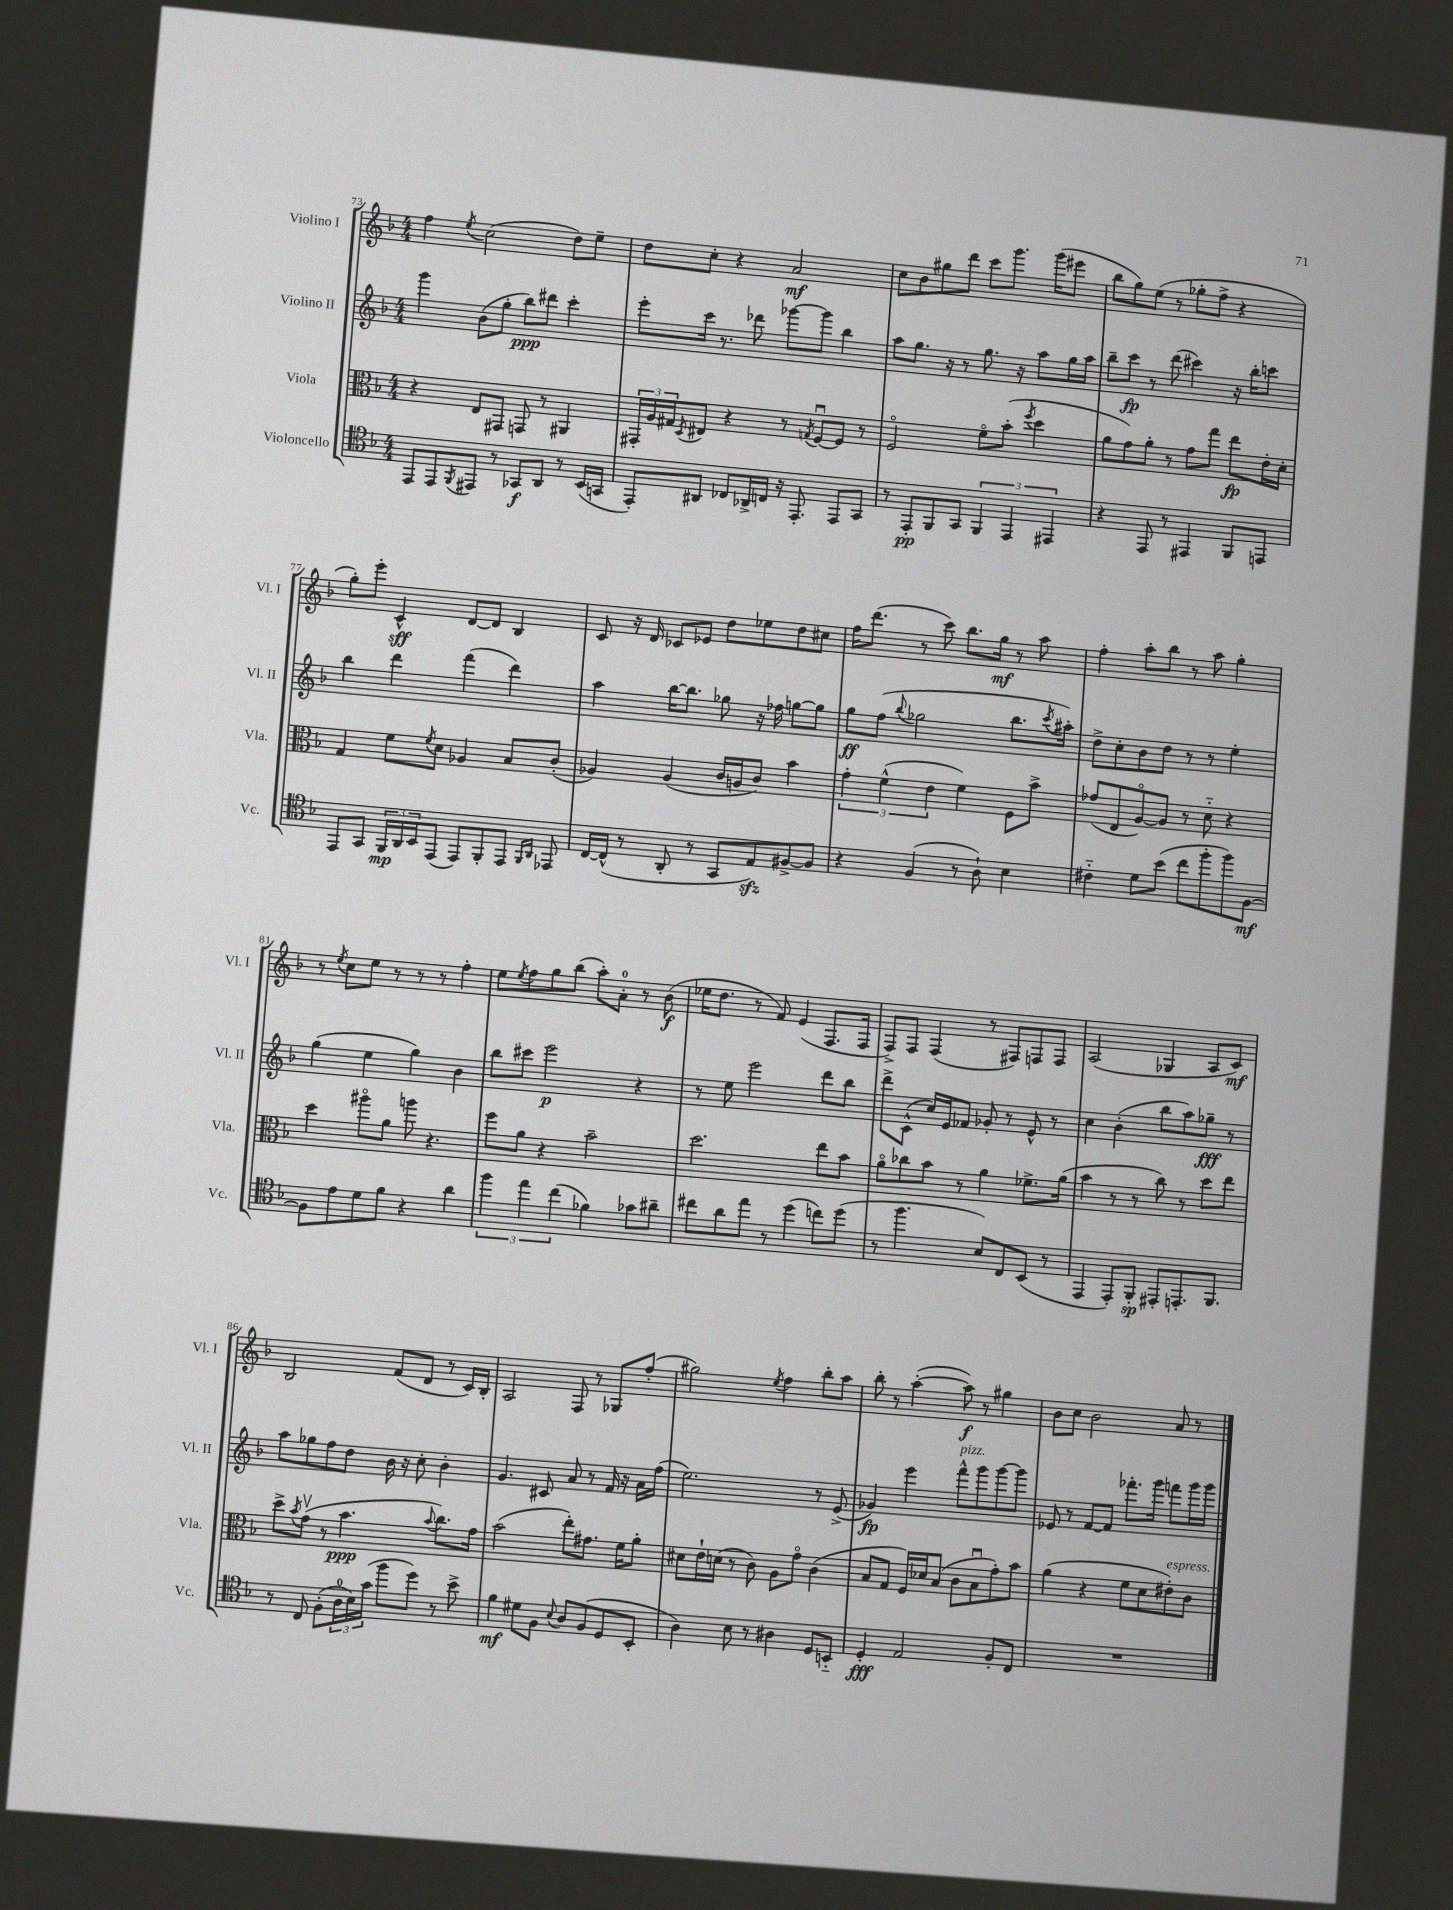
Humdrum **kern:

**kern	**dynam	**kern	**dynam	**kern	**dynam	**kern	**dynam
*part4	*part4	*part3	*part3	*part2	*part2	*part1	*part1
*staff4	*staff4	*staff3	*staff3	*staff2	*staff2	*staff1	*staff1
*I"Violoncello	*	*I"Viola	*	*I"Violino II	*	*I"Violino I	*
*I'Vc.	*	*I'Vla.	*	*I'Vl. II	*	*I'Vl. I	*
*clefC4	*	*clefC3	*	*clefG2	*	*clefG2	*
*k[b-]	*	*k[b-]	*	*k[b-]	*	*k[b-]	*
*M4/4	*	*M4/4	*	*M4/4	*	*M4/4	*
=73	=73	=73	=73	=73	=73	=73	=73
8EE/L	.	4r	.	4ggg\	.	4ff\	.
8EE/	.	.	.	.	.	.	.
8qFF/	.	.	.	.	.	8qee/	.
8EE#X/J	.	8E/L	.	(8b-\L	.	(2cc\	.
8r	.	8GG#X/J	.	8gg'\J	.	.	.
8GG-X/L	f	8GGn/	.	8bb-\L)	ppp	.	.
8AA/J	.	8r	.	8ddd#X\J	.	.	.
8r	.	4AA#X/	.	4ccc'\	.	8dd\L)	.
(16BB-/LL	.	.	.	.	.	8ee~\J	.
16GGn/JJ	.	.	.	.	.	.	.
=74	=74	=74	=74	=74	=74	=74	=74
8EE'/L)	.	24GG#X'/LL	.	8eee'\L	.	8dd\L	.
.	.	24A/	.	.	.	.	.
.	.	24G#X/J	.	.	.	.	.
.	.	8qD/	.	.	.	.	.
8AA#X/J	.	8E#X/J	.	16ccc\Jk	.	8cc'\J	.
.	.	.	.	8.r	.	.	.
8C-X/L	.	4r	.	.	.	4r	.
16AA-X^/L	.	.	.	8ddd-X\	.	.	.
16Cn/JJ	.	.	.	.	.	.	.
16r	.	8r	.	[8ggg-X\L	.	2a/	mf
8.EE'/	.	.	.	.	.	.	.
.	.	8qGn/	.	.	.	.	.
.	.	[8Fu/L	.	8ggg-\J]	.	.	.
8EE/L	.	8F/J]	.	4bb-\	.	.	.
8GG/J	.	8r	.	.	.	.	.
=75	=75	=75	=75	=75	=75	=75	=75
8r	.	2F/	.	8aa\L	.	8cc\L	.
8EE'/L	pp	.	.	8.gg\J	.	8b-\	.
8FF/	.	.	.	.	.	8gg#X\	.
.	.	.	.	16r	.	.	.
8GG/J	.	.	.	8r	.	8ddd\J	.
6FF/	.	8f\L	.	8.gg\	.	8ccc\L	.
.	.	(8b-'\J	.	.	.	8.ggg\J	.
6EE/	.	.	.	.	.	.	.
.	.	.	.	16r	.	.	.
.	.	8qff/	.	.	.	.	.
.	.	4dd\	.	8aa\L	.	.	.
.	.	.	.	.	.	(16ggg\KL	.
6EE#X/	.	.	.	.	.	.	.
.	.	.	.	16gg\L	.	8eee#X\J	.
.	.	.	.	16aa\JJ	.	.	.
=76	=76	=76	=76	=76	=76	=76	=76
4r	.	8a\L	.	8bb-~\L	.	8bb-\L	.
.	.	8g\)	.	8ccc\J	fp	8gg\)	.
8EE/	.	8a'\J	.	8r	.	(8ee\J	.
8r	.	8r	.	(8ddd\	.	8r	.
4EE#X/	.	8g\L	.	4ccc#X\)	.	8gg-X'\L	.
.	.	8gg\J	.	.	.	8ff^\J	.
8FF/L	.	8ee\L	fp	16r	.	4r	.
.	.	.	.	16bb-'\KL	.	.	.
8EEn/J	.	16e'\L	.	8cccn\J	.	.	.
.	.	16d'\JJ	.	.	.	.	.
!!LO:LB:g=z
=77	=77	=77	=77	=77	=77	=77	=77
8EE/L	.	4G/	.	4bb-\	.	8gg'\L)	.
8GG/J	.	.	.	.	.	8eee'\J	.
24FF/LL	mp	8f\L	.	4ddd\	.	4c^^/	sff
24AA/	.	.	.	.	.	.	.
24BB-/J	.	.	.	.	.	.	.
.	.	8qf/	.	.	.	.	.
(8EE/J	.	8d\J	.	.	.	.	.
8EE/L)	.	4A-X/	.	(4fff\	.	[8d/L	.
8FF'/	.	.	.	.	.	8d/J]	.
8EE/J	.	8B-/L	.	4ddd\)	.	4B-/	.
16qqFF/LL	.	.	.	.	.	.	.
16qqAA/JJ	.	.	.	.	.	.	.
8EE-X/	.	(8c'/J	.	.	.	.	.
=78	=78	=78	=78	=78	=78	=78	=78
[16C/LL	.	4A-X/)	.	4aa\	.	8c/	.
(16C^^/JJ]	.	.	.	.	.	.	.
8r	.	.	.	.	.	16r	.
.	.	.	.	.	.	16d/	.
8AA'/	.	(4A-/	.	[16bb-\KL	.	8c-X/L	.
.	.	.	.	8.bb-\J]	.	.	.
8r	.	.	.	.	.	8e-X/J	.
8GG/L	.	16c/LL	.	8gg-X\	.	8dd\L	.
.	.	16An/J	.	.	.	.	.
8Ezz/)	.	8c/J)	.	16r	.	8ee-X\	.
.	.	.	.	16ff-X\	.	.	.
[8F#X^/	.	4b-\	.	[8ggn\L	.	8dd\	.
8F#/J]	.	.	.	8gg\J]	.	8cc#X\J	.
=79	=79	=79	=79	=79	=79	=79	=79
4r	.	6g'\	.	8gg\L	ff	16ff\KL	.
.	.	.	.	.	.	(8.ddd\J	.
.	.	.	.	(8ff\J	.	.	.
.	.	(6f^^\	.	.	.	.	.
.	.	.	.	8qqbb-/	.	.	.
(4F/	.	.	.	2gg-X\	.	8r	.
.	.	6e\	.	.	.	.	.
.	.	.	.	.	.	8ccc\)	.
8r	.	4f\)	.	.	.	8.bb-\L	.
8A`\)	.	.	.	.	.	.	.
.	.	.	.	.	.	16gg\Jk	mf
4B-\	.	8F\L	.	8.bb-\L	.	8r	.
.	.	8b-^\J	.	.	.	8aa\	.
.	.	.	.	8qccc/	.	.	.
.	.	.	.	16aa#X'\Jk)	.	.	.
=80	=80	=80	=80	=80	=80	=80	=80
4c#X\	.	(8g-X/L	.	8dd^\L	.	4ff'\	.
.	.	8E/	.	8cc'\	.	.	.
8d\L	.	[8A/)	.	8b-\	.	8aa'\L	.
(8b-\J	.	8A/J]	.	8dd\J	.	8bb-\J	.
8cc\L	.	8r	.	8r	.	8r	.
8ff'\	.	8d\	.	8r	.	8aa\	.
8ff\)	.	4r	.	4ee'\	.	4gg'\	.
[8F\J	mf	.	.	.	.	.	.
!!LO:LB:g=z
=81	=81	=81	=81	=81	=81	=81	=81
8F\L]	.	4dd\	.	(4gg\	.	8r	.
.	.	.	.	.	.	8qee/	.
8e\	.	.	.	.	.	8cc\L	.
8d\	.	8aa#X\L	.	4ee\	.	8ee\J	.
8f\J	.	8a\J	.	.	.	8r	.
4r	.	8aan\	.	4gg\)	.	8r	.
.	.	4.r	.	.	.	8r	.
4a\	.	.	.	4b-\	.	4ff'\	.
=82	=82	=82	=82	=82	=82	=82	=82
6ff\	.	8ff\L	.	8bb-\L	.	8ee\L	.
.	.	.	.	.	.	8qee/	.
.	.	8a\J	.	8ccc#X\J	.	8ff\	.
6ee\	.	.	.	.	.	.	.
.	.	4r	.	2eee\	p	8gg\	.
(6cc\	.	.	.	.	.	.	.
.	.	.	.	.	.	(8bb-\J	.
4f-X\)	.	2b-~\	.	.	.	8aa'\L)	.
.	.	.	.	.	.	8a'\J	.
8g-X\L	.	.	.	4r	.	8r	.
8a#X~\J	.	.	.	.	.	(8b-\	f
=83	=83	=83	=83	=83	=83	=83	=83
8cc#X\L	.	2.dd\	.	8r	.	16ee-X\KL	.
.	.	.	.	.	.	8.dd\J	.
8a\	.	.	.	8ee\	.	.	.
8ee\J	.	.	.	2eee\	.	8r	.
8r	.	.	.	.	.	8f/)	.
(4dd\	.	.	.	.	.	(4e/	.
8ccn\L)	.	8ee\L	.	8ddd\L	.	8.F/L	.
(8dd\J	.	8b-\J	.	8bb-\J	.	.	.
.	.	.	.	.	.	16F/Jk	.
=84	=84	=84	=84	=84	=84	=84	=84
8r	.	8a\L	.	8ddd^\L	.	8F^/L)	.
4.ff\	.	8cc-X\	.	(8c^^\J	.	8F/J	.
.	.	8b-\J	.	16cc/LL)	.	(4F/	.
.	.	.	.	16e/J	.	.	.
.	.	8r	.	8f-X/J	.	.	.
8B-/L)	.	4a\	.	8g-X'/	.	8r	.
8C/	.	.	.	8r	.	8F#X/L)	.
(8BB-/J	.	8.f-X^\L	.	8e^^/	.	8Fn/	.
8r	.	.	.	8r	.	8F/J	.
.	.	(16a\Jk	.	.	.	.	.
=85	=85	=85	=85	=85	=85	=85	=85
4EE/	.	4b-\	.	4cc\	.	(2A/	.
8EE'/L)	.	8r	.	(4b-'\	.	.	.
8FF'/J	sp	8r	.	.	.	.	.
8EE#X'/L	.	8cc\)	.	8bb-\L	.	4G-X/	.
8.EEn'/	.	8r	.	8aa\)	.	.	.
.	.	8dd\L	.	8gg-X~\J	fff	8A/L	.
8.FF/J	.	.	.	.	.	.	.
.	.	8ee\J	.	8r	.	8c/J)	mf
!!LO:LB:g=z
=86	=86	=86	=86	=86	=86	=86	=86
8r	.	8dd^\L	.	8aa\L	.	2B-/	.
.	.	8qb-/	.	.	.	.	.
8C/	.	(8gv\J	.	8gg-X\	.	.	.
(8F'\L	.	8r	.	8ff\	.	.	.
24A\L	.	4.b-\	ppp	8dd\J	.	.	.
24B-\)	.	.	.	.	.	.	.
(24g\JJ	.	.	.	.	.	.	.
8ff\L	.	.	.	16b-\	.	(8f/L	.
.	.	.	.	16r	.	.	.
8dd\J)	.	.	.	8cc'\	.	8d/J	.
.	.	8qqb-/	.	.	.	.	.
8r	.	8.cc\L)	.	4b-'\	.	8r	.
8b-^\	.	.	.	.	.	16c/LL)	.
.	.	16g\Jk	.	.	.	16B-'/JJ	.
=87	=87	=87	=87	=87	=87	=87	=87
4f\	mf	(2b-\	.	4.g/	.	2A/	.
8d#X\L	.	.	.	.	.	.	.
8F\J	.	.	.	8c#X/	.	.	.
8qqB-/	.	.	.	.	.	.	.
8A/L	.	8ee'\L)	.	8a/	.	8F/	.
(8F/	.	8.g#X\J	.	8r	.	8r	.
8D/	.	.	.	16f/	.	8G-X/L	.
.	.	16f\KL	.	16r	.	.	.
8BB-'/J	.	8a'\J	.	16a\LL	.	(8ff'/J	.
.	.	.	.	(16ff\JJ	.	.	.
=88	=88	=88	=88	=88	=88	=88	=88
4A\)	.	8d#X\L	.	2.ee\)	.	2gg#X\)	.
.	.	16e`\L	.	.	.	.	.
.	.	(16dn\JJ	.	.	.	.	.
8B-\	.	8r	.	.	.	.	.
8r	.	8c\)	.	.	.	.	.
.	.	.	.	.	.	8qee/	.
4A#X\	.	8A\L	.	.	.	4ff\	.
.	.	8g\J	.	.	.	.	.
8D/L	.	(4c\	.	8r	.	8bb-'\L	.
8BBn/J	.	.	.	(8e^/	.	8aa\J	.
=89	=89	=89	=89	=89	=89	=89	=89
4D'/	fff	8B-/L	.	4g-X/)	fp	8bb-'\	.
.	.	8G/J	.	.	.	8r	.
2E/	.	16F/LL)	.	4eee\	.	([4aa'\	.
.	.	16d-X/J	.	.	.	.	.
.	.	(8B-/J	.	.	.	.	.
!	!	!	!	!LO:TX:a:i:t=pizz.	!	!	!
.	.	8c\L	.	8fff^^\L	.	8aa\])	f
.	.	8B-u\	.	8ggg\	.	8r	.
8F'/L	.	8g'\)	.	[8ggg\	.	4gg#X\	.
8C/J	.	8b-\J	.	8ggg\J]	.	.	.
=90	=90	=90	=90	=90	=90	=90	=90
1r	.	(4a\	.	8e-X/	.	8b-\L	.
.	.	.	.	8r	.	8cc\J	.
.	.	4r	.	[8f/L	.	2b-\	.
.	.	.	.	8f/J]	.	.	.
.	.	8f\L	.	8.fff-X'\L	.	.	.
.	.	8d\	.	.	.	.	.
.	.	.	.	16ggg\Jk	.	.	.
!	!	!LO:TX:a:i:t=espress.	!	!	!	!	!
.	.	8e#X'\)	.	8fffn\L	.	8a/	.
.	.	8c\J	.	16ggg\L	.	8r	.
.	.	.	.	16ggg\JJ	.	.	.
==	==	==	==	==	==	==	==
*-	*-	*-	*-	*-	*-	*-	*-
